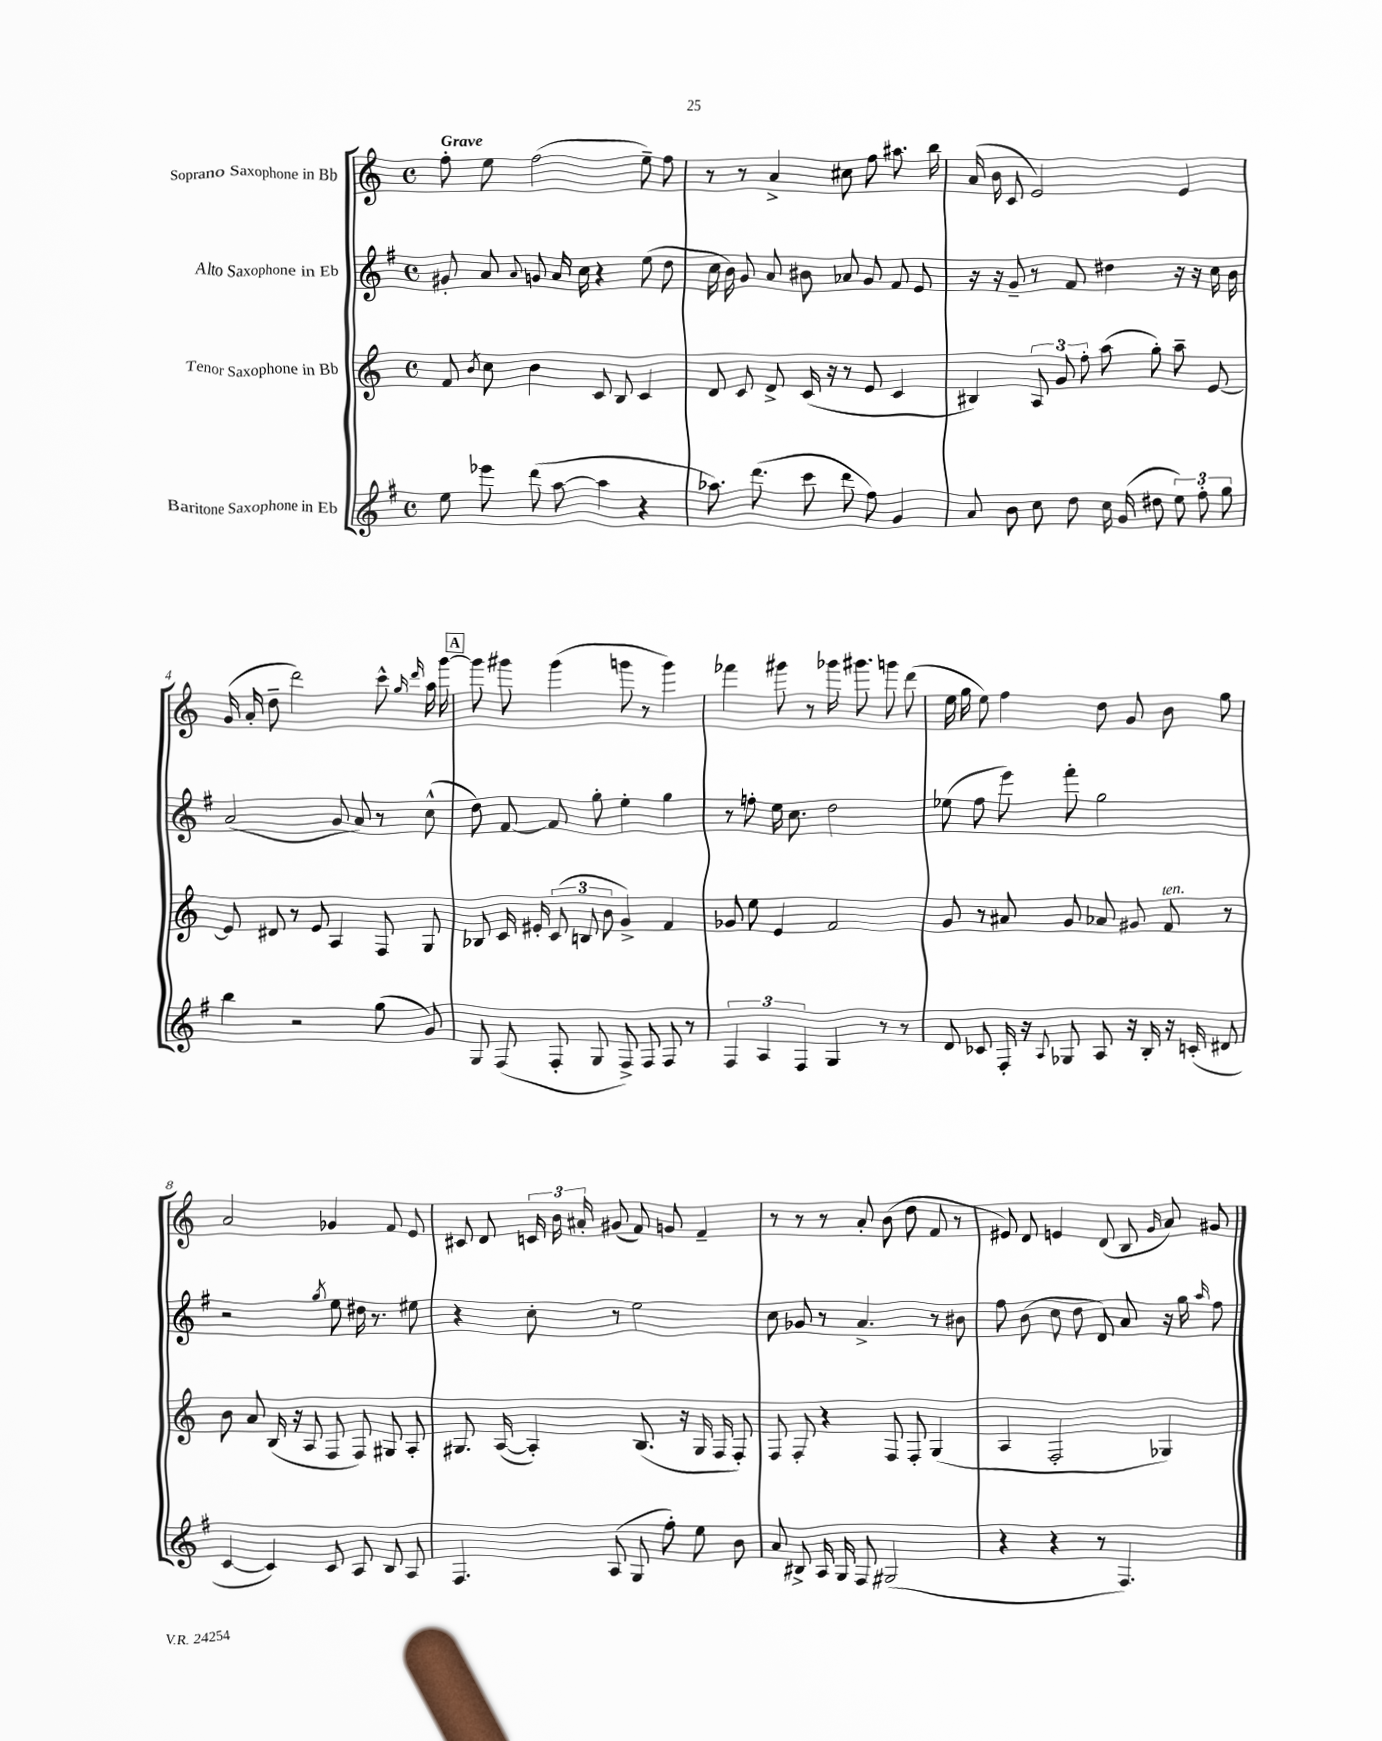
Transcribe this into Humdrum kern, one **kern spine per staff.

**kern	**kern	**kern	**kern
*staff4	*staff3	*staff2	*staff1
*clefG2	*clefG2	*clefG2	*clefG2
*k[f#]	*k[]	*k[f#]	*k[]
*M4/4	*M4/4	*M4/4	*M4/4
*met(c)	*met(c)	*met(c)	*met(c)
8ee\	8f/	8g#'/	8ff'\
.	8qb/	.	.
8eee-\	8cc\	8a/	8ee\
.	.	8qqa/	.
(8ddd\	4b\	8g/	(2ff\
[8aa\	.	16a/	.
.	.	16cc\	.
4aa\]	8c/	4r	.
.	8B/	.	.
4r	4c/	(8ee\	8ee~\)
.	.	8dd\	8ff\
=	=	=	=
8.aa-\)	8d/	16cc\	8r
.	.	16b\)	.
.	8c/	8g/	8r
(8.ddd\	.	.	.
.	8d^/	8a/	4a^/
8ccc\	(16c/	8b#\	.
.	16r	.	.
8ddd\	8r	8a-/	8cc#\
8ff#\)	8e/	8g/	8ff\
4g/	4c/	8f#/	8.aa#\
.	.	8e/	.
.	.	.	16bb\
=	=	=	=
8a/	4B#/)	16r	(16a/
.	.	16r	16b\
8b\	.	8g~/	8c/
8cc\	12A/	8r	2e/)
.	12g/	.	.
8dd\	.	8f#/	.
.	12ff'\	.	.
16cc\	(8aa\	4dd#\	.
(16g/	.	.	.
8dd#\	8gg'\)	.	.
12ee\)	8aa~\	16r	4e/
.	.	16r	.
12ff#'\	.	.	.
.	[8e/	16cc\	.
12gg\	.	.	.
.	.	16b\	.
=	=	=	=
4bb\	8e/]	(2a/	(16g/
.	.	.	16a'/
.	8d#/	.	8dd~\
2r	8r	.	2ddd\)
.	8e/	.	.
.	4A/	8g/	.
.	.	8a/)	.
(8gg\	8F/	8r	8ccc^^\
.	.	.	16qqgg/
.	.	.	16qqddd/
8g/)	8G/	(8cc^^\	16aa\
.	.	.	[16ggg\
=	=	=	=
8G/	8B-/	8dd\)	8ggg\]
(8F#/	16c/	[8f#/	8ggg#\
.	16e#'/	.	.
8F#'/	(12c/	8f#/]	(4ggg#\
.	12B/	.	.
8G/	.	8gg'\	.
.	12b\	.	.
8F#^/)	4g^/)	4ee'\	8ggg\
8F#/	.	.	8r
8F#/	4f/	4gg\	4ggg\)
8r	.	.	.
=	=	=	=
6F#/	8g-/	8r	4fff-\
.	8ee\	8ff'\	.
6A/	.	.	.
.	4e/	16ee\	8ggg#\
.	.	8.cc\	.
6F#/	.	.	.
.	.	.	8r
4G/	2f/	2dd\	16ggg-\
.	.	.	8.ggg#\
8r	.	.	8ggg\
8r	.	.	(8ddd\
=	=	=	=
8d/	8g/	(8ee-\	16ee\
.	.	.	16gg\
8c-/	8r	8ff#\	8ee\)
16F#'/	8a#/	8eee\)	4ff\
16r	.	.	.
8qqA/	.	.	.
8G-/	8g/	8fff#'\	.
8A/	8a-/	2gg\	8dd\
16r	8g#/	.	8g/
16B'/	.	.	.
16r	8f/	.	8b\
(16c'/	.	.	.
8d#/	8r	.	8gg\
=	=	=	=
[4c/	8b\	2r	2a/
.	8a/	.	.
4c/])	(16B/	.	.
.	16r	.	.
.	8A/	.	.
.	.	8qgg/	.
8c/	8F/	8ee\	4g-/
8A/	8F/)	16dd#\	.
.	.	8.r	.
8B/	8G#/	.	8f/
8A/	8A'/	8ee#\	8e/
=	=	=	=
4.F#/	8.G#/	4r	8c#/
.	.	.	8d/
.	([16A/	.	.
.	4A'/])	8cc'\	24c/
.	.	.	24b\
.	.	.	24a#'/
(8A/	.	8r	(8g#/
8G/	(8.B/	2ee\	8f/)
8ff#'\)	.	.	8g/
.	16r	.	.
8ee\	16G#/	.	4f~/
.	16F/	.	.
8b\	8F'/)	.	.
=	=	=	=
8a/	8F/	8cc\	8r
8B#^/	8F'/	8g-/	8r
16A/	4r	8r	8r
16G/	.	.	.
8F#/	.	4.a^/	8a'/
(2G#/	8F/	.	(8b\
.	8F'/	.	8dd\
.	(4G/	8r	8f/
.	.	8b#\	8r
=	=	=	=
4r	4A/	8ff#\	8e#/)
.	.	(8b\	8d/
4r	2F'/	8cc\	4e/
.	.	8dd\	.
8r	.	8d/)	(8d/
4.F#/)	.	8a/	8B/
.	.	.	16qqg/
.	4G-/)	16r	8a/)
.	.	16gg\	.
.	.	16qqaa/	.
.	.	8ff#\	8g#/
==	==	==	==
*-	*-	*-	*-
